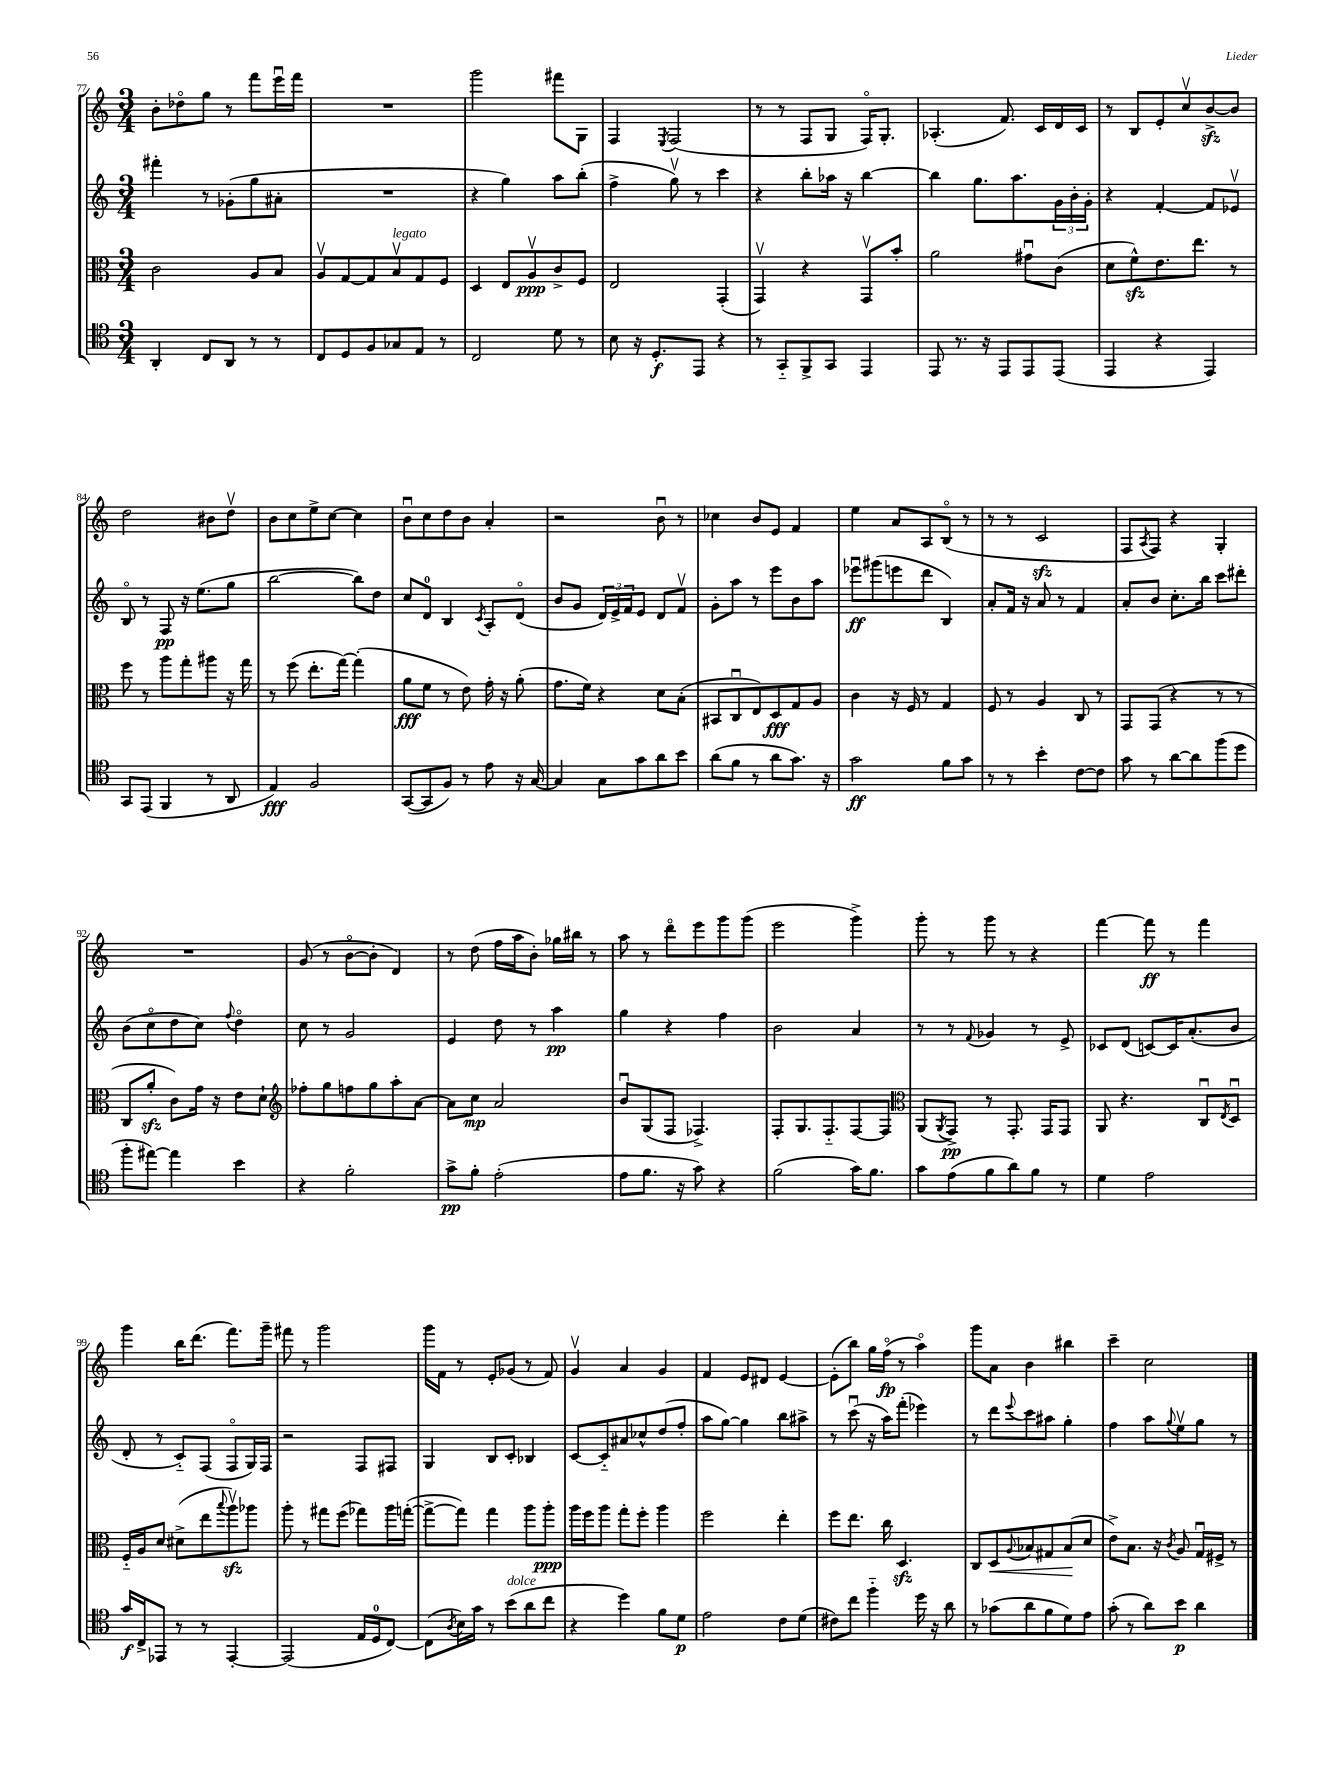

**kern	**kern	**kern	**kern
*staff4	*staff3	*staff2	*staff1
*clefC4	*clefC3	*clefG2	*clefG2
*k[]	*k[]	*k[]	*k[]
*M3/4	*M3/4	*M3/4	*M3/4
4AA'	2c	4fff#'	8b'
.	.	.	8dd-o
8C	.	8r	8gg
8AA	.	(8g-'	8r
8r	8A	8gg	8fff
8r	8B	8a#'	16eeeu
.	.	.	16fff
=	=	=	=
8C	8Av	2.r	2.r
8D	[8G	.	.
8F	8G]	.	.
8G-	8Bv	.	.
8E	8G	.	.
8r	8F	.	.
=	=	=	=
2C	4D	4r	2ggg
.	8E	4gg)	.
.	8Av	.	.
8d	8c^	8aa	8fff#
8r	8F	(8bb'	8G
=	=	=	=
8B	2E	4ff^	4F
16r	.	.	.
8.D'	.	.	.
.	.	.	8qE
.	.	8ggv)	(2F
8EE	.	8r	.
4r	(4GG'	4ccc	.
=	=	=	=
8r	4GGv)	4r	8r
8GG'~	.	.	8r
8FF^	4r	8bb'	8F
8GG	.	16aa-	8G
.	.	16r	.
4EE	8GGv	[4bb	16Fo)
.	.	.	8.G'
.	8b'	.	.
=	=	=	=
8EE	2a	4bb]	(4.A-'
8.r	.	.	.
.	.	8.gg	.
16r	.	.	.
8EE	.	.	8.f)
.	.	8.aa	.
8EE	8g#u	.	.
.	.	.	16c
(8EE	(8c	24g	16d
.	.	24b'	.
.	.	.	16c
.	.	24g'	.
=	=	=	=
4EE	8d	4r	8r
.	8f^^)	.	8B
4r	8.e	[4f'	8e'
.	.	.	8ccv
.	8.ee	.	.
4EE)	.	8f]	[8b^
.	8r	8e-v	8b]
=	=	=	=
8GG	8ff	8Bo	2dd
(8EE	8r	8r	.
4FF	8aa	8F	.
.	8gg'	16r	.
.	.	(8.ee	.
8r	8aa#	.	8b#
8AA	16r	8gg	8ddv
.	16gg	.	.
=	=	=	=
4E)	8r	[2bb	8b
.	(8ff	.	8cc
2F	8.ee'	.	8ee^
.	.	.	[8cc
.	[16gg)	.	.
.	(4gg']	8bb])	4cc]
.	.	8dd	.
=	=	=	=
([8GG	8a	8cc	8bu
8GG]	8f	8d	8cc
8F)	8r	4B	8dd
8r	8e)	.	8b
.	.	8qc	.
8e	16g'	8A'	4a'
.	16r	.	.
16r	(8a'	(8do	.
[16G	.	.	.
=	=	=	=
4G]	8.g	8b	2r
.	.	8g	.
.	16f)	.	.
8G	4r	24d)	.
.	.	24e^	.
.	.	24f	.
8g	.	8e	.
8a	8d	8d	8bu
8b	(8B'	8fv	8r
=	=	=	=
(8a	8BB#	8g'	4cc-
8f	8Cu	8aa	.
8r	8E)	8r	8b
8a	8D	8eee	8e
8.g)	8G	8b	4f
.	8A	8aa	.
16r	.	.	.
=	=	=	=
2g	4c	8eee-u	4ee
.	.	(8ggg#	.
.	16r	8eee	8a
.	16F	.	.
.	8r	8ddd	8A
8f	4G	4B)	(8Bo
8g	.	.	8r
=	=	=	=
8r	8F	8a'	8r
8r	8r	16f	8r
.	.	16r	.
4b'	4A	8a	2c
.	.	8r	.
[8c	8C	4f	.
8c]	8r	.	.
=	=	=	=
8g	8GG	8a'	8F
.	.	.	8qA
8r	(8GG	8b	8F)
[8a	4r	8.cc'	4r
8a]	.	.	.
.	.	16bb	.
(8ff	8r	8ccc	4G'
8dd	8r	8ddd#'	.
=	=	=	=
8ff'	8C	(8b	2.r
[8ee#)	8a'	8cco	.
4ee#]	8c)	8dd	.
.	16g	8cc)	.
.	16r	.	.
.	.	8qqff	.
4b	8e	4ddo	.
.	8d`	.	.
=	=	=	=
*	*clefG2	*	*
4r	8ff-'	8cc	(8g
.	8gg	8r	8r
2f'	8ff	2g	[8bo
.	8gg	.	8b']
.	8aa'	.	4d)
.	[8a	.	.
=	=	=	=
8g^	8a]	4e	8r
8f'	8cc	.	(8dd
(2e'	2a	8dd	16ff
.	.	.	16aa
.	.	8r	8b')
.	.	4aa	16gg-
.	.	.	16bb#
.	.	.	8r
=	=	=	=
8e	8bu	4gg	8aa
8.f	(8G	.	8r
.	8F	4r	8dddo
16r	.	.	.
8g)	4.F-^)	.	8eee
4r	.	4ff	8ggg
.	.	.	(8ggg
=	=	=	=
(2f	8F'	2b	2eee
.	8.G	.	.
.	8.F'~	.	.
16g)	[8F	4a	4ggg^)
8.f	.	.	.
.	8F]	.	.
=	=	=	=
*	*clefC3	*	*
8g	(8AA	8r	8ggg'
.	8qAA	.	.
(8e	8GG^)	8r	8r
.	.	8qqf	.
8f	8r	4g-	8ggg
8a)	8.GG'	.	8r
8f	.	8r	4r
.	16GG	.	.
8r	8GG	8e^	.
=	=	=	=
4d	8AA	8c-	[4fff
.	4.r	(8d	.
2e	.	[8c)	8fff]
.	.	16c]	8r
.	.	(8.a'	.
.	8Cu	.	4fff
.	8qE	.	.
.	8Du	8b	.
=	=	=	=
16g	16F'~	8d'	4ggg
16C^	16A	.	.
8EE-	8d	8r	.
8r	(8d#^	8c'~)	16bb
.	.	.	(8.ddd
8r	8ee	(8F	.
.	8qqbb	.	.
[4EE-'	8aav)	8Fo	8.fff)
.	8aa-	16G)	.
.	.	16F	16ggg~
=	=	=	=
(2EE-]	8aa'	2r	8fff#
.	8r	.	8r
.	8gg#	.	2ggg
.	(8ff	.	.
16E	8gg-)	8F	.
16D	.	.	.
[8C)	16aa	8F#	.
.	([16gg'	.	.
=	=	=	=
(8C]	8gg^_	4G	16ggg
.	.	.	16f
8qA	.	.	.
16B)	8gg])	.	8r
16g	.	.	.
8r	4gg	8B	8e'
(8b	.	8c'	(8g-
8a	8aa	4B-	8r
8cc	8aa'	.	8f)
=	=	=	=
4r	16aa	[8c	4gv
.	16ff	.	.
.	8aa	8c'~]	.
4dd)	8gg'	8a#	4a
.	8ff'	8cc-^^	.
8f	4aa	(8dd	4g
8d	.	8ff'	.
=	=	=	=
2e	2ff	8aa	4f
.	.	[8gg)	.
.	.	4gg]	8e
.	.	.	8d#
8c	4ee'	8bb	[4e
(8d	.	8aa#^	.
=	=	=	=
8c#)	8ff	8r	(8e']
8cc	8.ee	(8cccu	8bb)
4ff'~	.	16r	16gg
.	16cc	16aa)	(16ffo
.	4.D	(8fff'	8r
16dd	.	4eee-)	4aao)
16r	.	.	.
8a	.	.	.
=	=	=	=
8r	8C	8r	8ggg
(8g-	8D	8ddd	8a
.	8qqA	8qqeee	.
8a	8B-	8ccc	4b
8f	8G#	8aa#	.
8d)	(8B-	4gg'	4bb#
8e	8d	.	.
=	=	=	=
(8g'	8e^)	4ff	4ccc~
8r	8.B	.	.
8a)	.	8aa	2cc
.	16r	.	.
.	8qc	8qqgg	.
8b	8A	8eev	.
4a	16Gu	8gg	.
.	16F#^	.	.
.	8r	8r	.
==	==	==	==
*-	*-	*-	*-
